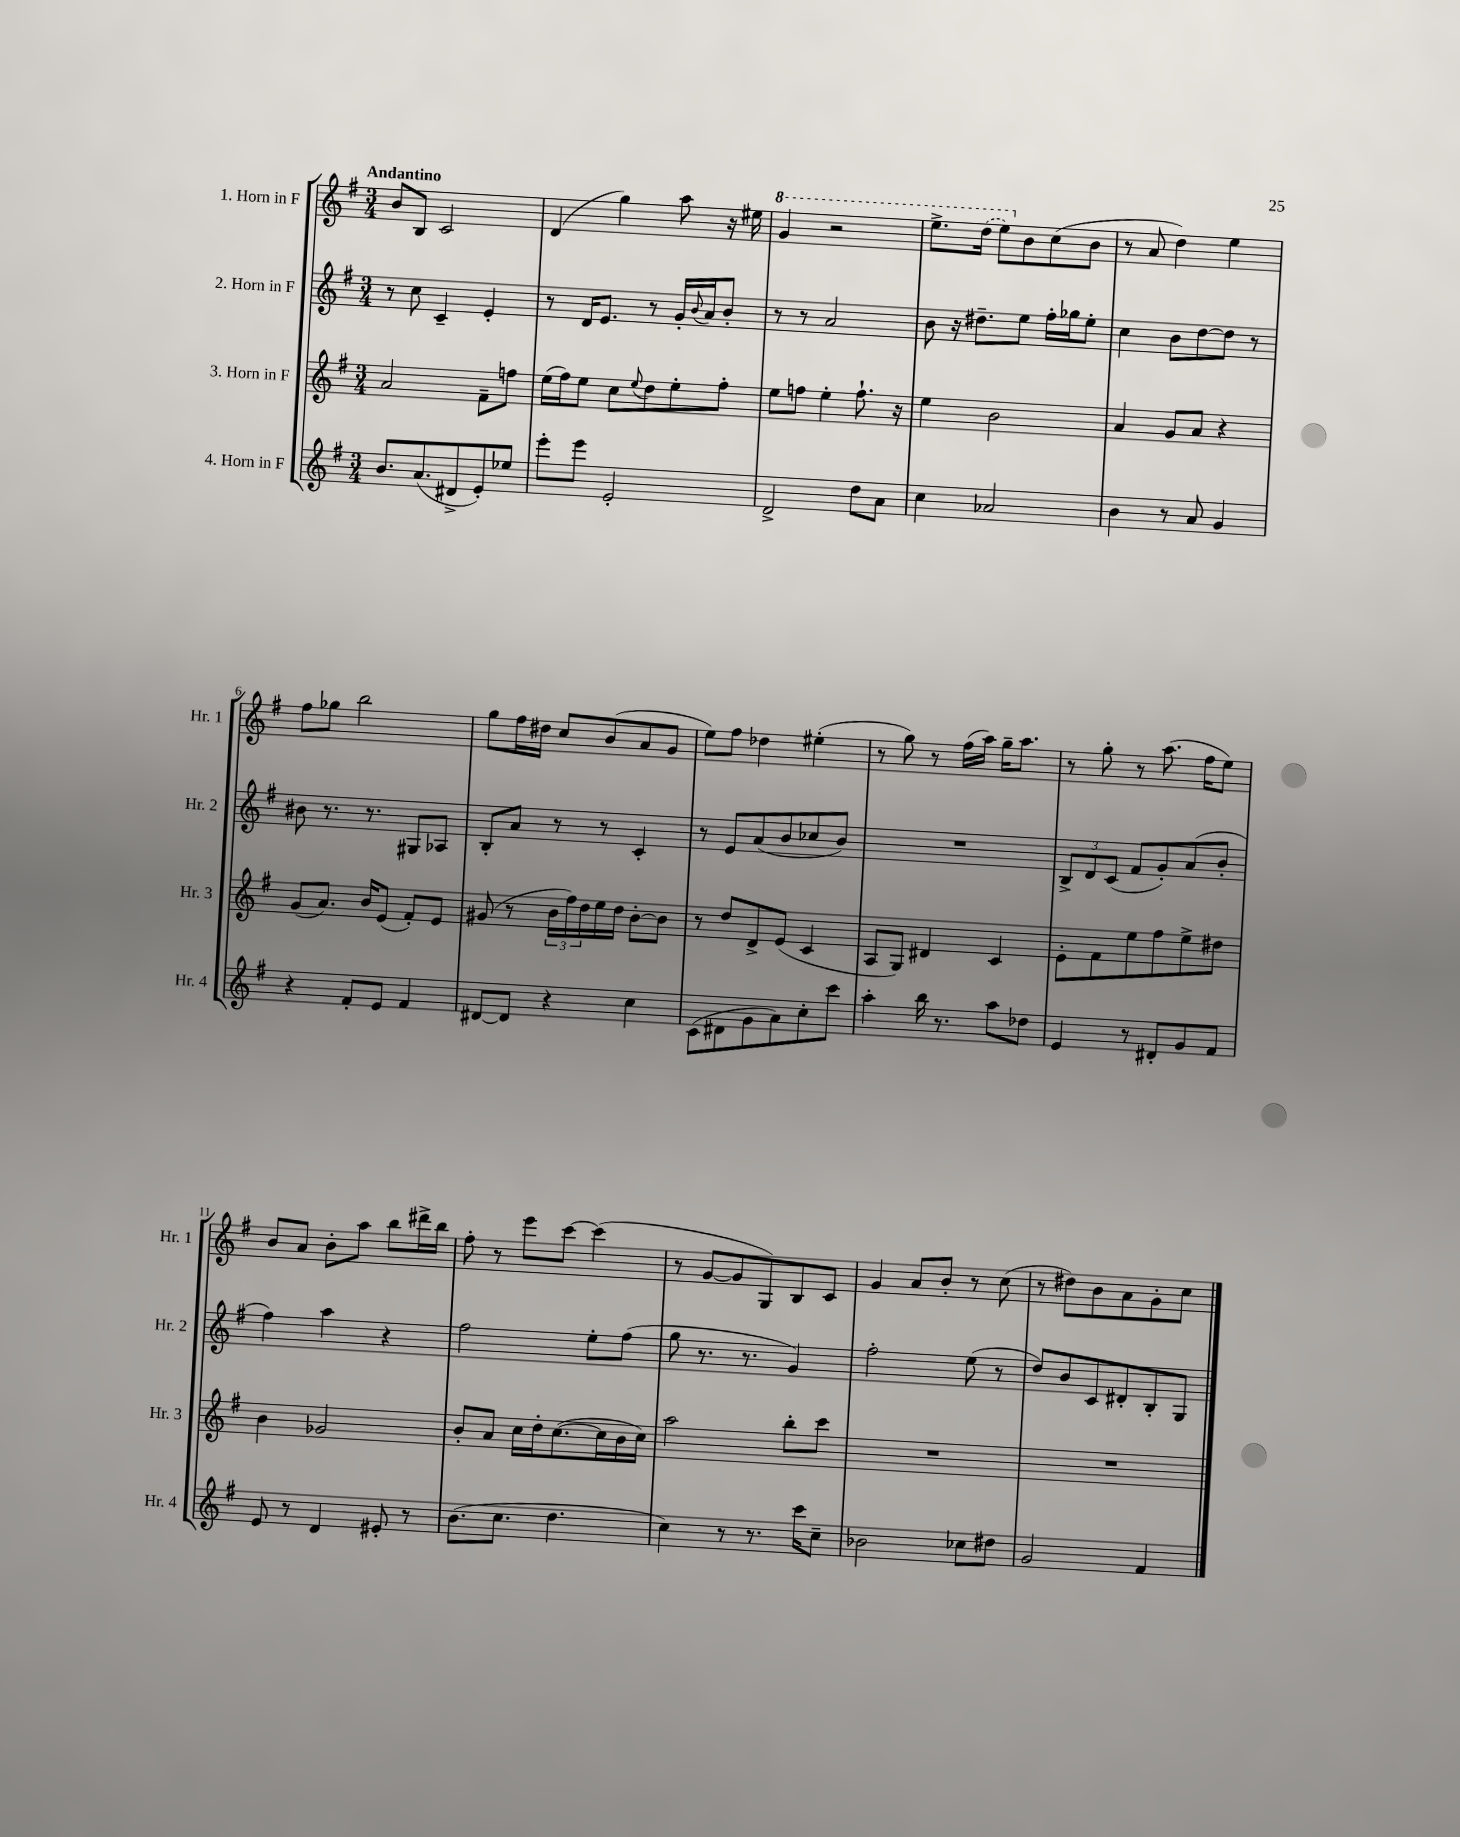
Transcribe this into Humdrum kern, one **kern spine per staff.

**kern	**kern	**kern	**kern
*staff4	*staff3	*staff2	*staff1
*clefG2	*clefG2	*clefG2	*clefG2
*k[f#]	*k[f#]	*k[f#]	*k[f#]
*M3/4	*M3/4	*M3/4	*M3/4
8.b	2a	8r	8b
.	.	8cc	8B
(8.a	.	.	.
.	.	4c~	2c
8d#^	.	.	.
8e')	8f#~	4e'	.
8ee-	8ff	.	.
=	=	=	=
8eee'	(16ee	8r	(4d
.	16ff#)	.	.
8eee	8ee	16d	.
.	.	8.e	.
2e'	8cc	.	4gg)
.	8qqee	.	.
.	8dd	8r	.
.	8ee'	16g'	8aa
.	.	8qqb	.
.	.	16a	.
.	8ff#'	8b'	16r
.	.	.	16ee#
=	=	=	=
2d^	8ee	8r	4gg
.	8ff	8r	.
.	4ee'	2a	2r
8dd	8.ff`	.	.
8a	.	.	.
.	16r	.	.
=	=	=	=
4cc	4ee	8b	8.eee^
.	.	16r	.
.	.	8.dd#~	(16ddd
2a-	2b	.	8eee)
.	.	8ee	8b
.	.	16ff#'	(8cc
.	.	16gg-	.
.	.	8ee'	8b
=	=	=	=
4b	4a	4cc	8r
.	.	.	8a
8r	8g	8b	4dd)
8a	8a	[8dd	.
4g	4r	8dd]	4ee
.	.	8r	.
=	=	=	=
4r	(8g	8b#	8ff#
.	8.a)	8.r	8gg-
8f#'	.	.	2bb
.	16b	8.r	.
8e	(8e	.	.
4f#	8f#')	8G#	.
.	8e	8A-	.
=	=	=	=
[8d#	(8g#	8B'	8gg
8d#]	8r	8a	16ff#
.	.	.	16dd#
4r	24b	8r	8cc
.	24ff#)	.	.
.	24dd	.	.
.	16ee	8r	(8b
.	16dd	.	.
4cc	[8b'	4c'	8a
.	8b]	.	8g
=	=	=	=
(8c	8r	8r	8ee)
8d#	8dd	8e	8ff#
8g	8d^	(8a	4dd-
8a)	(8e	8b	.
8cc'	4c	8cc-	(4ee#'
8ccc	.	8b)	.
=	=	=	=
4aa'	8A	2.r	8r
.	8G)	.	8gg)
16bb	4d#	.	8r
8.r	.	.	.
.	.	.	(16ff#
.	.	.	16aa)
8aa	4c	.	16gg~
.	.	.	8.aa
8dd-	.	.	.
=	=	=	=
4e	8e'	12B^	8r
.	.	12d	.
.	8f#	.	8gg'
.	.	(12c	.
8r	8ee	8f#	8r
8d#'	8ff#	8g')	(8.aa
8g	8ee^	(8a	.
.	.	.	16ff#
8f#	8dd#	8b'	8ee)
=	=	=	=
8e	4b	4ff#)	8b
8r	.	.	8a
4d	2g-	4aa	8b'
.	.	.	8aa
8e#'	.	4r	8bb
8r	.	.	16ddd#^
.	.	.	16bb
=	=	=	=
(8.b	8b'	2ff#	8ff#'
.	8a	.	8r
8.cc	.	.	.
.	16cc	.	8eee
.	16dd'	.	.
4.dd	([8.cc	.	[8ccc
.	.	8ee'	(4ccc]
.	16cc]	.	.
.	16b	(8ff#	.
.	16cc)	.	.
=	=	=	=
4cc)	2aa	8gg	8r
.	.	8.r	[8g
8r	.	.	8g]
.	.	8.r	.
8.r	.	.	8G)
.	8bb'	4g)	8B
16ccc	.	.	.
8cc~	8ccc	.	8c
=	=	=	=
2b-	2.r	2ff#'	4g
.	.	.	8a
.	.	.	8b'
8cc-	.	(8ee	8r
8dd#	.	8r	(8cc
=	=	=	=
2g	2.r	8dd)	8r
.	.	8b	8dd#)
.	.	8c	8b
.	.	8d#'	8a
4f#	.	8B'	8g'
.	.	8G	8cc
==	==	==	==
*-	*-	*-	*-
